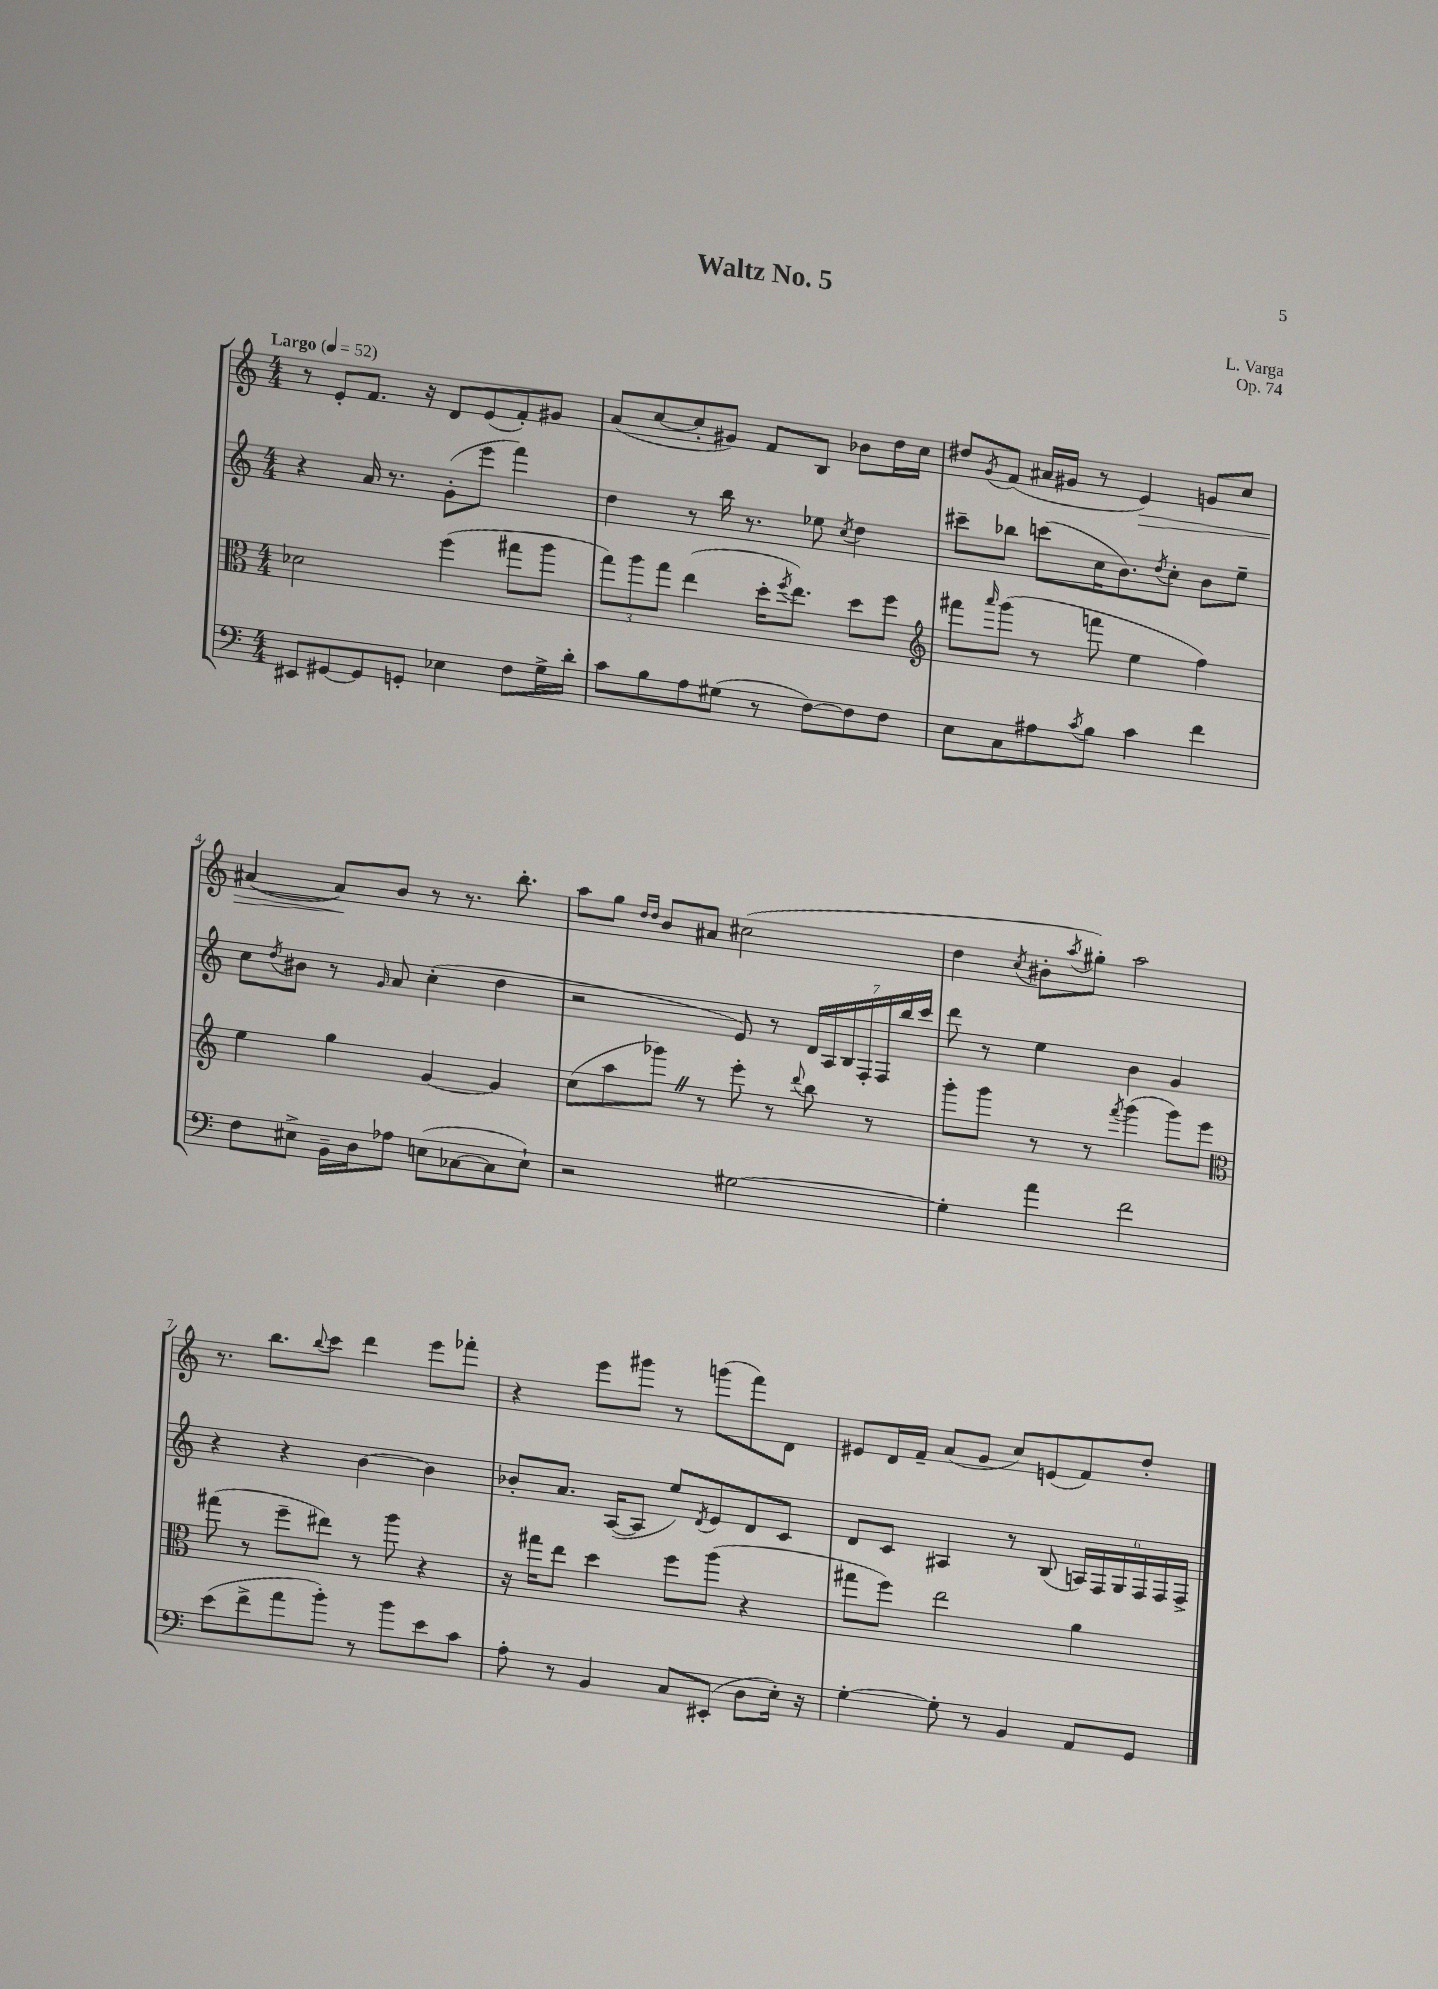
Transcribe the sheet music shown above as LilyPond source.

\header { title = "Waltz No. 5" composer = "L. Varga" opus = "Op. 74" }
<<
\new StaffGroup <<
\new Staff = "s0" {
    \clef treble \key c \major \numericTimeSignature \time 4/4 \tempo "Largo" 4 = 52
    r8 e'8-. f'8. r16 d'8 e'8( f'8-.) gis'8 |
    a'8( c''8~ c''8-. gis'8) f'8 b8 bes'8 d''16 c''16 |
    dis''8 \acciaccatura { g'8 } f'8( ais'16 gis'16 r8 e'4\>) g'8 c''8 |
    ais'4~( ais'8\!) b'8 r8 r8. b''8.-. |
    a''8 g''8 \grace { d''16 d''16 } b'8 ais'8 cis''2( |
    d''4 \acciaccatura { c''8 } bis'8-. \acciaccatura { a''8 } gis''8-.) a''2 |
    r8. b''8. \appoggiatura { b''8 } c'''8 d'''4 e'''8 fes'''8-. |
    r4 e'''8 gis'''8 r8 g'''8( f'''8) d'8 |
    eis'8 d'16 f'16-- a'8( g'8 c''8) e'8( f'8) d''8-. \bar "|." |
}
\new Staff = "s1" {
    \clef treble \key c \major \numericTimeSignature \time 4/4
    r4 a'16 r8. g'8-.( e'''8 f'''4) |
    d''4 r8 b''16 r8. ees''8 \acciaccatura { c''8 } d''4 |
    cis'''8-- bes''8 c'''8( c''16 b'8.) \acciaccatura { d''8 } c''8-. b'8 e''8-- |
    c''8 \acciaccatura { d''8 } bis'8 r8 \grace { g'16 } a'8 c''4-.( d''4 |
    r2 e'8) r8 \tuplet 7/4 { d'16 a16 b16 f16-. f16 b''16 c'''16 } |
    d'''8 r8 e''4 b'4 g'4 |
    r4 r4 b'4~ b'4 |
    bes'8-. a'8. a16~( a8 e''8) \acciaccatura { d'8 } e'8 d'8 c'8 |
    d'8 c'8 ais4 r8 b8( \tuplet 6/4 { a16) f16 g16 f16 f16 f16-> } \bar "|." |
}
\new Staff = "s2" {
    \clef alto \key c \major \numericTimeSignature \time 4/4
    des'2 f''4( gis''8 a''8 |
    \tuplet 3/2 { g''8) a''8 g''8 } e''4( d''16-. \acciaccatura { f''8 } e''8.) d''8 f''8 |
    \clef treble fis'''8 \grace { a'''16 } g'''8( r8 f'''8 e''4 f''4) |
    e''4 g''4 g'4~ g'4 |
    c''8( a''8 ges'''8) \once \override BreathingSign.text = \markup { \musicglyph "scripts.caesura.straight" } \breathe r8 e'''8-. r8 \appoggiatura { d'''8 } b''8 r8 |
    g'''8-. g'''8 r8 r8 \acciaccatura { f'''8 } g'''4( g'''8) e'''8 |
    \clef alto gis''8( r8 f''8-- eis''8) r8 a''8 r4 |
    r16 gis''16 e''8 d''4 f''8 a''8( r4 |
    gis''8 f''8) e''2 a'4 \bar "|." |
}
\new Staff = "s3" {
    \clef bass \key c \major \numericTimeSignature \time 4/4
    eis,8 gis,8~ gis,8 g,8-. ees4 f8 g16-> d'16-. |
    c'8 b8 a8 gis8( r8 f8~) f8 f8 |
    e8 c8 ais8 \acciaccatura { c'8 } b8 c'4 f'4 |
    f8 eis8-> b,16-- d16 aes8 e8( ces8~ ces8 e8-!) |
    r2 gis2~ |
    gis4-. a'4 f'2 |
    e'8( f'8-> a'8 b'8-.) r8 b'8 e'8 c'8 |
    a8-. r8 b,4 c8 eis,8-.( d8 e16-.) r16 |
    g4~-. g8-. r8 b,4 a,8 g,8 \bar "|." |
}
>>
>>
